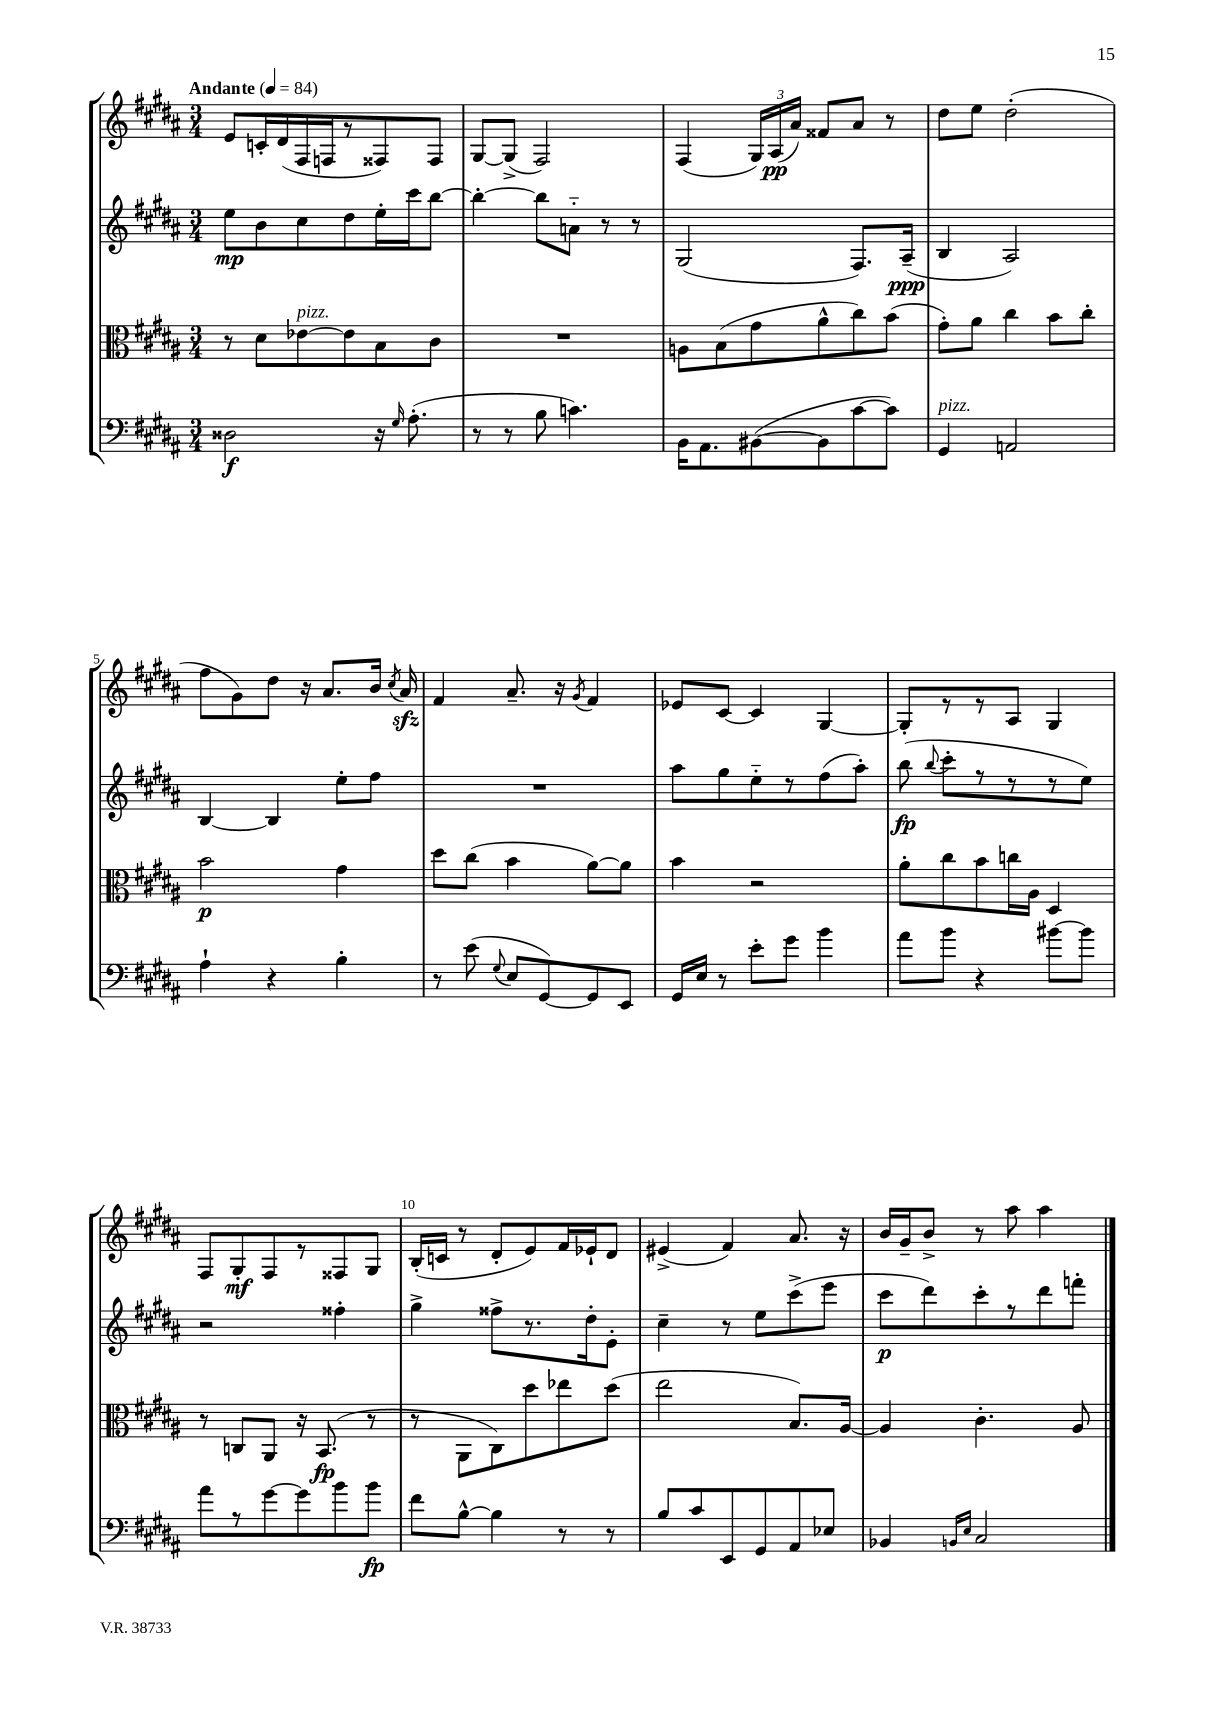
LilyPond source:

<<
\new StaffGroup <<
\new Staff = "s0" {
    \clef treble \key b \major \numericTimeSignature \time 3/4 \tempo "Andante" 4 = 84
    \autoBeamOff e'8[ c'16-. dis'16( fis16 f16 r8 fisis8) fisis8] |
    gis8[~ gis8]->( fis2) |
    fis4( \tuplet 3/2 { gis16[) ais16\pp( ais'16]) } fisis'8[ ais'8] r8 |
    dis''8[ e''8] dis''2-.( |
    fis''8[ gis'8) dis''8] r16 ais'8.[ b'16] \acciaccatura { cis''8 } ais'16\sfz |
    fis'4 ais'8.-- r16 \acciaccatura { gis'8 } fis'4 |
    ees'8[ cis'8]~ cis'4 gis4~ |
    gis8[-. r8 r8 ais8] gis4 |
    fis8[ gis8-.\mf fis8 r8 fisis8 gis8] |
    b16[-.( c'16] r8 dis'8[-. e'8) fis'16 ees'16-! dis'8] |
    eis'4->( fis'4) ais'8. r16 |
    b'16[ gis'16-- b'8]-> r8 ais''8 ais''4 \bar "|." |
}
\new Staff = "s1" {
    \clef treble \key b \major \numericTimeSignature \time 3/4
    \autoBeamOff e''8[\mp b'8 cis''8 dis''8 e''16-. cis'''16 b''8]~ |
    b''4~-. b''8[ a'8]-_ r8 r8 |
    gis2( fis8.[) ais16]--\ppp( |
    b4 ais2) |
    b4~ b4 e''8[-. fis''8] |
    R2. |
    ais''8[ gis''8 e''8-_ r8 fis''8( ais''8]-.) |
    b''8\fp( \appoggiatura { b''8 } cis'''8[-. r8 r8 r8 e''8]) |
    r2 fisis''4-. |
    gis''4-> fisis''8[-> r8. dis''16-. e'8]-. |
    cis''4-- r8 e''8[ cis'''8->( e'''8] |
    cis'''8[\p dis'''8) cis'''8-. r8 dis'''8 f'''8]-. \bar "|." |
}
\new Staff = "s2" {
    \clef alto \key b \major \numericTimeSignature \time 3/4
    \autoBeamOff r8 dis'8[ ees'8~^\markup { \italic "pizz." } ees'8 b8 cis'8] |
    R2. |
    a8[ b8( gis'8 ais'8-^ cis''8) b'8]( |
    gis'8[-.) ais'8] cis''4 b'8[ cis''8]-. |
    b'2\p gis'4 |
    dis''8[ cis''8]( b'4 ais'8[~) ais'8] |
    b'4 r2 |
    ais'8[-. cis''8 b'8 c''16 ais16] dis4 |
    r8 c8[ ais,8] r16 b,8.\fp( r8 |
    r8 ais,8[ cis8) dis''8 ees''8 dis''8]( |
    e''2 b8.[) ais16]~ |
    ais4 cis'4.-. ais8 \bar "|." |
}
\new Staff = "s3" {
    \clef bass \key b \major \numericTimeSignature \time 3/4
    \autoBeamOff disis2\f r16 \grace { gis16 } ais8.-.( |
    r8 r8 b8 c'4.) |
    b,16[ ais,8. bis,8~( bis,8 cis'8~ cis'8]) |
    gis,4^\markup { \italic "pizz." } a,2 |
    ais4-! r4 b4-. |
    r8 e'8( \appoggiatura { gis8 } e8[ gis,8~) gis,8 e,8] |
    gis,16[ e16] r8 e'8[-. gis'8] b'4 |
    ais'8[ b'8] r4 bis'8[~ bis'8] |
    ais'8[ r8 gis'8~ gis'8 b'8 b'8]\fp |
    fis'8[ b8]~-^ b4 r8 r8 |
    b8[ cis'8 e,8 gis,8 ais,8 ees8] |
    bes,4 \grace { b,16[ e16] } cis2 \bar "|." |
}
>>
>>
\layout { \context { \Score \override BarNumber.break-visibility = ##(#f #t #t) barNumberVisibility = #(every-nth-bar-number-visible 5) } }
